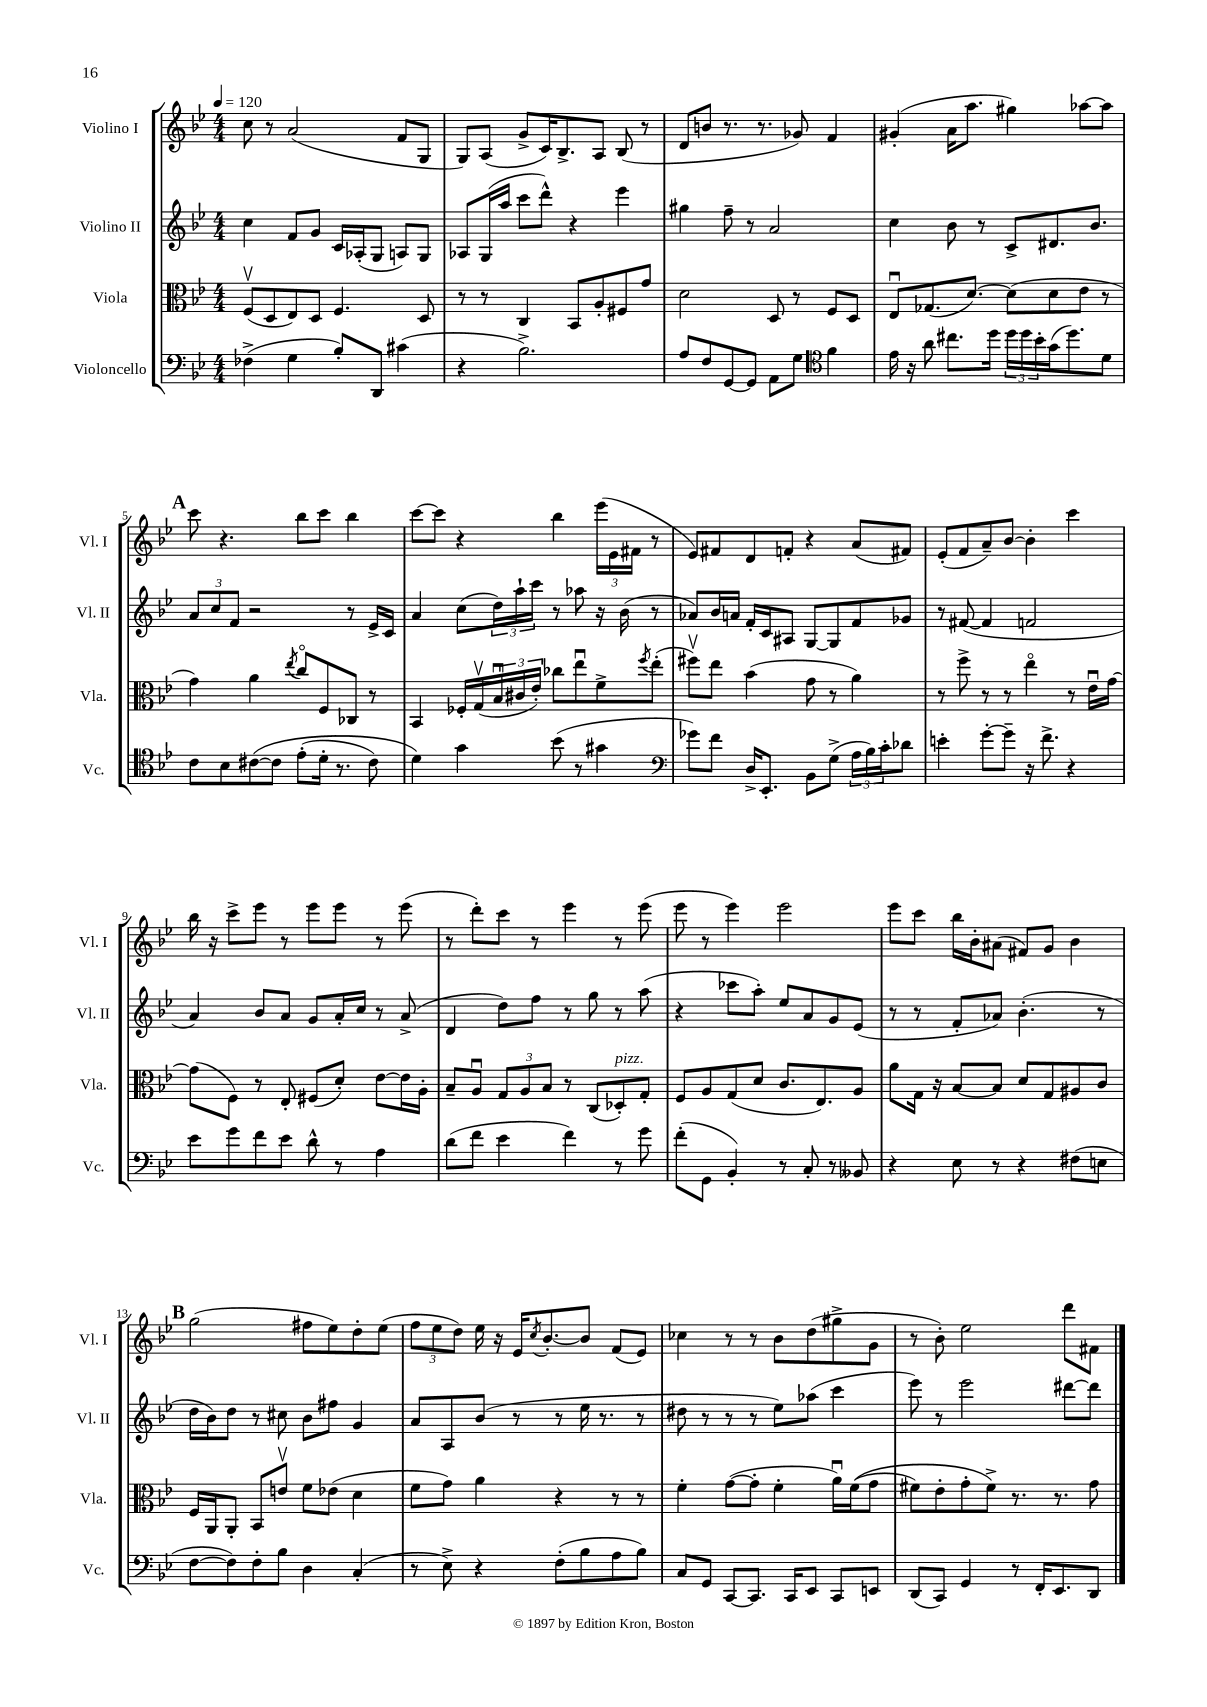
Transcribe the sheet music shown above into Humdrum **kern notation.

**kern	**kern	**kern	**kern
*staff4	*staff3	*staff2	*staff1
*clefF4	*clefC3	*clefG2	*clefG2
*k[b-e-]	*k[b-e-]	*k[b-e-]	*k[b-e-]
*M4/4	*M4/4	*M4/4	*M4/4
*MM120	*MM120	*MM120	*MM120
(4F-^\	(8Fv/L	4cc\	8cc\
.	8D/	.	8r
4G\	8E-/)	8f/L	(2a/
.	8D/J	8g/J	.
8B-'/L)	4.F/	16c/LL	.
.	.	(16A-'/J	.
8DD/J	.	8G/J	.
(4c#\	.	8A/L)	8f/L
.	8D/	8G/J	8G/J
=	=	=	=
4r	8r	8A-/L	8G/L)
.	8r	(16G/L	(8A/J
.	.	16aa/JJ	.
2.B-^\)	4C/	8ccc\L	8g^/L
.	.	8ddd^^\J)	16c/K)
.	.	.	8.B-^/
.	8BB-/L	4r	.
.	8A'/	.	8A/J
.	8F#/	4eee-\	(8B-/
.	8g/J	.	8r
=	=	=	=
8A/L	2d\	4gg#\	8d/L
8F/	.	.	8b/J
[8GG/	.	8ff~\	8.r
8GG/]J	.	8r	.
.	.	.	8.r
8AA\L	8D/	2a/	.
8G\J	8r	.	8g-/)
*clefC4	*	*	*
4f\	8F/L	.	4f/
.	8D/J	.	.
=	=	=	=
16e-\	8E-u/L	4cc\	(4g#'/
16r	.	.	.
8a\	(8.G-/	.	.
8.cc#\L	.	8b-\	16a\LK
.	[8.d/J)	.	8.aa\J
.	.	8r	.
16dd\Jk	.	.	.
24dd\LL	(8d\]L	8c^/L	4gg#\)
24dd\	.	.	.
24b-'\	.	.	.
(16g\J	8d\	8.d#/	.
8.dd\)	.	.	.
.	8e-\J	.	[8aa-\L
.	.	8.b-/J	.
8d\J	8r	.	8aa-\]J
=	=	=	=
8c\L	4g\)	12a/L	8ccc\
.	.	12cc/	.
8B-\	.	.	4.r
.	.	12f/J	.
&([8c#\	4a\	2r	.
8c#\]J	.	.	.
.	8qee-/	.	.
(8e-'\L	8cco/L	.	8bb-\L
16d'\Jk	8F/	.	8ccc\J
8.r	.	.	.
.	8C-/J	8r	4bb-\
8c#\)	8r	16e-^/LL	.
.	.	16c/JJ	.
=	=	=	=
4d\&)	4BB-/	4a/	[8ccc\L
.	.	.	8ccc\]J
4g\	16F-'/LL	(8cc\L	4r
.	(16Gv/	.	.
.	24B-u/	24dd\L)	.
.	24c#/	24aa`\	.
.	24e-'/JJ)	24ccc\JJ	.
(8b-\	8cc-\L	8r	4bb-\
8r	8ee-u\	8aa-\	.
4g#\	8f^\	16r	(24eee-\LL
.	.	.	24e-\
.	.	(16b-\	.
.	.	.	24f#\JJ
.	8qff/	.	.
.	(8ee-'\J	8r	8r
=	=	=	=
*clefF4	*	*	*
8g-\L)	8ff#v\L)	8a-/L)	8e-/L)
8f\J	8ee-\J	16b-/L	8f#/
.	.	16a/JJ	.
16D^/LK	(4b-\	16f'/LL	8d/
8.EE-'/J	.	16c/J	.
.	.	8A#/J	8f'/J
8BB-\L	8g\	[8G/L	4r
(8G^\J	8r	8G/]	.
24A\LL	4a\)	8f/	(8a/L
24B-\)	.	.	.
24c'\J	.	.	.
8d-\J	.	8g-/J	8f#/J)
=	=	=	=
4e'\	8r	8r	(8e-'/L
.	8ff^\	([8f#/	8f/
[8g'\L	8r	4f#/]	8a~/)
8g~\]J	8r	.	[8b-/J
16r	4ee-o\	2f/	4b-'\]
8.f^\	.	.	.
4r	8r	.	4ccc\
.	16e-u\LL	.	.
.	[16g\JJ	.	.
=	=	=	=
8e-\L	(8g\]L	4a/)	16bb-\
.	.	.	16r
8g\	8F\J)	.	8ccc^\L
8f\	8r	8b-/L	8eee-\J
8e-\J	8E-'/	8a/J	8r
8d^^\	(8F#/L	8g/L	8eee-\L
8r	8d'/J)	16a'/L	8eee-\J
.	.	16cc/JJ	.
4A\	[8e-\L	8r	8r
.	16e-\]L	(8a^/	(8eee-\
.	16A'\JJ	.	.
=	=	=	=
(8d\L	8B-~/L	4d/	8r
8f\J	8Au/J	.	8ddd'\L)
4e-\	12G/L	8dd\L)	8ccc\J
.	12A/	.	.
.	.	8ff\J	8r
.	12B-/J	.	.
4f\)	8r	8r	4eee-\
.	(8C/L	8gg\	.
8r	8D-'/)	8r	8r
8g\	8G'/J	(8aa\	(8eee-\
=	=	=	=
(8f'\L	8F/L	4r	8eee-\
8GG\J	8A/	.	8r
4BB-'/)	(8G/	8ccc-\L	4eee-\)
.	8d/J	8aa'\J)	.
8r	8.c/L	8ee-/L	2eee-\
8C'/	.	8a/	.
.	8.E-/)	.	.
8r	.	8g/	.
8BB--/	8A/J	(8e-/J	.
=	=	=	=
4r	8a\L	8r	8eee-\L
.	16G\Jk	8r	8ccc\J
.	16r	.	.
8E-\	[8B-/L	8f'/L	16bb-\LL
.	.	.	16b-'\J
8r	8B-/]J	8a-/J)	(8a#\J
4r	8d/L	(4.b-'\	8f#/L)
.	8G/	.	8g/J
(8F#\L	8A#/	.	4b-\
8E\J	8c/J	8r	.
=	=	=	=
[8F\L	16F/LL	16dd\LL	(2gg\
.	16AA/J	16b-\J)	.
8F\])	8AA'/J	8dd\J	.
8F'\	8BB-/L	8r	.
8B-\J	8ev/J	8cc#\	.
4D\	8f\L	8b-\L	8ff#\L
.	(8e-\J	8ff#\J	8ee-\)
(4C'/	4d\	4g/	8dd'\
.	.	.	(8ee-\J
=	=	=	=
8r	8f\L	8a/L	12ff\L
.	.	.	12ee-\
8E-^\)	8g\J)	8A/	.
.	.	.	12dd\J)
4r	4a\	(8b-/J	16ee-\
.	.	.	16r
.	.	8r	16e-/LK
.	.	.	8qcc/
.	.	.	[8.b-'/
(8F'\L	4r	8r	.
8B-\	.	16ee-\	8b-/]J
.	.	8.r	.
8A\	8r	.	(8f/L
8B-\J)	8r	8r	8e-/J)
=	=	=	=
8C/L	4f'\	8dd#\	4cc-\
8GG/J	.	8r	.
[8CC/L	([8g\L	8r	8r
8.CC/]J	8g'\]J	8r	8r
.	4f'\	8ee-\L)	8b-\L
16CC/LK	.	.	.
8EE-/J	.	(8aa-\J	(8dd\
8CC/L	16au\LL)	4ccc\	8gg#^\
.	&((16f\J	.	.
8EE/J	8g\J	.	8g\J
=	=	=	=
(8DD/L	8f#\L)	8eee-\)	8r
8CC/J)	8e-'\	8r	8b-'\)
4GG/	8g'\	2eee-\	2ee-\
.	8f#^\J&)	.	.
8r	8.r	.	.
16FF'/LK	.	.	.
8.EE-/	8.r	.	.
.	.	[8ddd#\L	8ddd\L
8DD/J	8g\	8ddd#\]J	8f#\J
==	==	==	==
*-	*-	*-	*-
